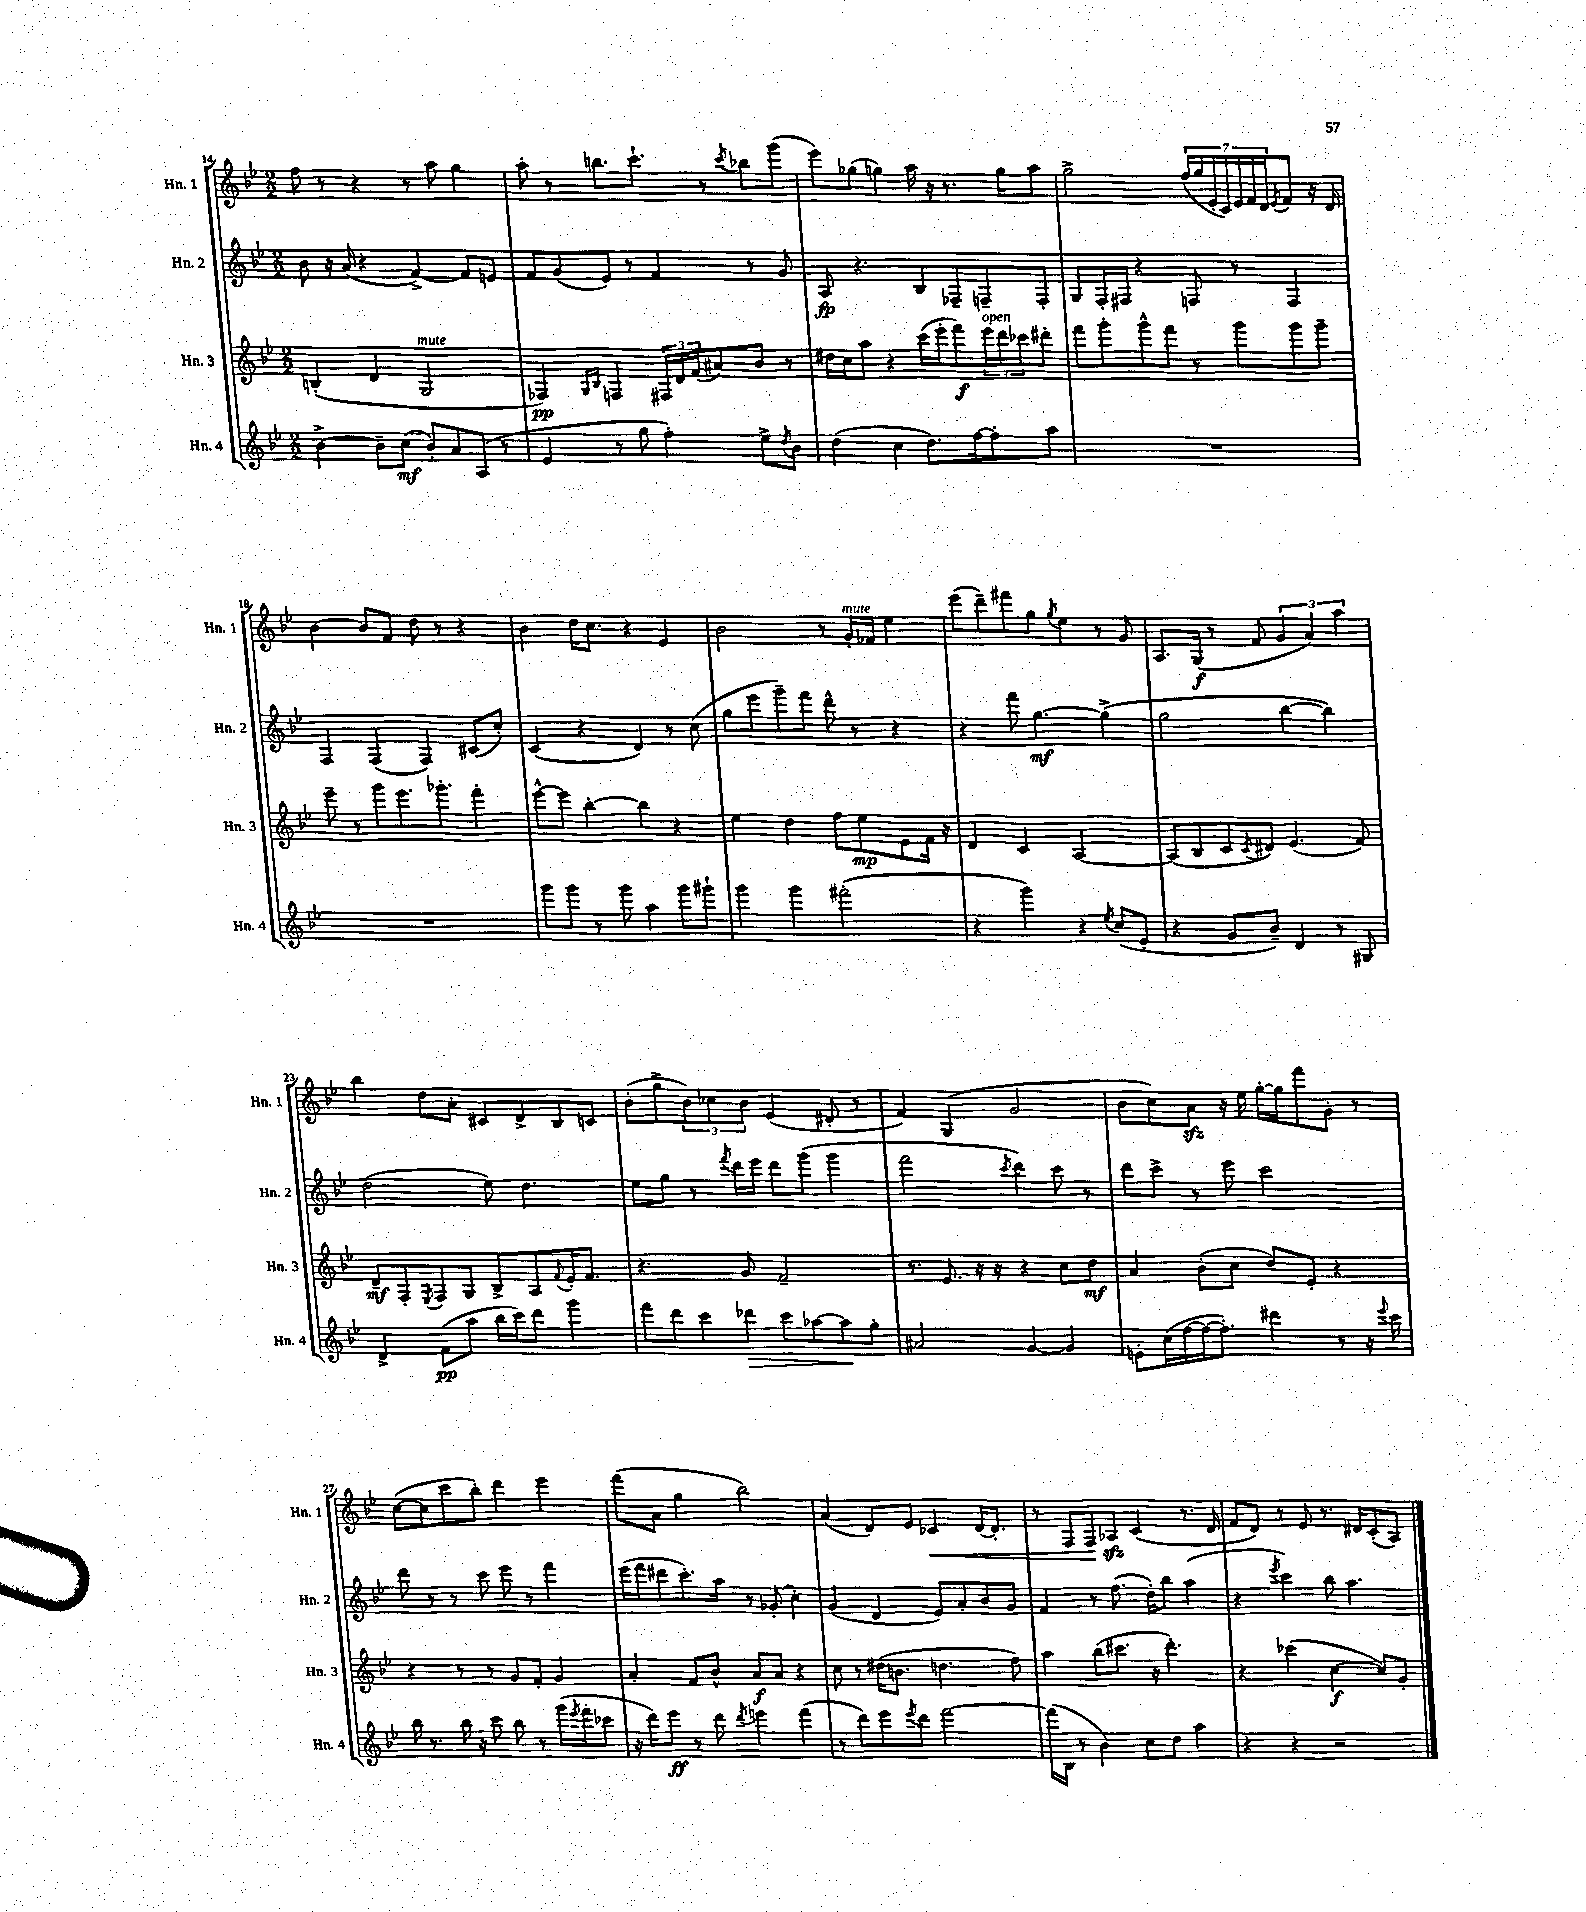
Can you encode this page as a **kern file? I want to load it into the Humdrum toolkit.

**kern	**kern	**kern	**kern
*staff4	*staff3	*staff2	*staff1
*clefG2	*clefG2	*clefG2	*clefG2
*k[b-e-]	*k[b-e-]	*k[b-e-]	*k[b-e-]
*M2/2	*M2/2	*M2/2	*M2/2
[4b-^	(4B'	8b-	8ff
.	.	16r	8r
.	.	(16a	.
8b-~]	4d	4r	4r
(8cc	.	.	.
8b-')	2G	[4f^)	8r
8a	.	.	8aa
(8A	.	8f]	4gg
8r	.	8e	.
=	=	=	=
4e-	4F-)	8f	8aa'
.	.	(8g	8r
.	16qqG	.	.
.	16qqB-	.	.
8r	4F	8e-)	8.bb
8gg	.	8r	.
.	.	.	8.ccc`
4ff')	24F#	4f	.
.	24d	.	.
.	(24f	.	.
.	8a#)	.	8r
.	.	.	8qccc
8ee-^	8b-	8r	8bb-
8qdd	.	.	.
8b-	8r	8g	(8ggg
=	=	=	=
(4dd	16dd#	8A	8eee-)
.	16cc	.	.
.	8aa	4.r	(8gg-
4cc	4r	.	4gg)
8.dd)	(16ccc	8B-	16aa
.	16eee-'	.	16r
.	8fff)	8F-~	8.r
[16ff	.	.	.
8ff']	24eee-	8F~	.
.	24ddd	.	.
.	.	.	16gg
.	24ccc-	.	.
8aa	8ddd#'	8F'	8aa
=	=	=	=
1r	8fff	8G	2gg^
.	8ggg'	16F'	.
.	.	16F#	.
.	8ggg^^	4r	.
.	8fff	.	.
.	8r	8F	(28ff
.	.	.	28gg
.	.	.	28e-'
.	.	.	28c)
.	8ggg	8r	.
.	.	.	28e-
.	.	.	28f
.	.	.	28d
.	.	.	8qe-
.	8ggg	4F	8f
.	8ggg~	.	16r
.	.	.	16d
=	=	=	=
1r	8eee-~	4F	[4b-
.	8r	.	.
.	8ggg	(4F	8b-]
.	8.eee-	.	8f
.	.	4F)	8dd
.	8.ggg-'	.	.
.	.	.	8r
.	4fff'	(8c#	4r
.	.	8cc')	.
=	=	=	=
8ggg	[8eee-^^	(4c	4b-
8ggg	8eee-]	.	.
8r	[4bb-'	4r	16dd
.	.	.	8.cc
8ggg	.	.	.
4aa	4bb-]	4d)	4r
8ggg	4r	8r	4e-
8ggg#`	.	(8cc	.
=	=	=	=
4ggg	4ee-	8gg	2b-
.	.	8eee-	.
4ggg	4dd	8ggg~)	.
.	.	8fff	.
(2fff#'	8ff	8ddd^^	8r
.	8ee-	8r	16g'
.	.	.	16f-
.	8e-	4r	4ee-
.	16f	.	.
.	16r	.	.
=	=	=	=
4r	4d	4r	(8eee-
.	.	.	8ddd~)
4ggg)	4c	8fff	8fff#
.	.	[4.gg	8gg
.	.	.	8qgg
4r	[2A	.	4ee-
8qee-	.	.	.
(8cc	.	(4gg^]	8r
8e-'	.	.	8g
=	=	=	=
4r	(8A]	2gg	8.A
.	8B-	.	.
.	.	.	(16G
8g	8c	.	8r
.	8qc	.	.
8b-~)	8d#)	.	8f
4d	(4.e-	[4bb-	6g
.	.	.	6a)
8r	.	4bb-])	.
.	.	.	6aa
8G#	8f)	.	.
=	=	=	=
4d^	8d~	(2dd	4bb-
.	8F'	.	.
.	8qE-	.	.
(8f	8F	.	8dd
8aa	8G	.	8a'
16bb-	8B-^	8ee-)	8c#
16ccc)	.	.	.
8ddd	8A	4.dd	8d^
.	8qqf	.	.
4ggg	16e-'	.	8B-
.	8.f	.	.
.	.	.	8c
=	=	=	=
8fff	4.r	8ee-	(8b-'
8ddd	.	8gg	8gg^
8ccc	.	8r	12b-)
.	.	.	12cc-
.	.	8qfff	.
8ddd-	8g	16ddd	.
.	.	.	12b-
.	.	16eee-	.
8ccc	2f~	8ddd	(4e-
[8aa-	.	(8ggg	.
8aa-]	.	4ggg	8d#'
8gg'	.	.	8r
=	=	=	=
2a#	8.r	2fff	4f)
.	8.e-	.	.
.	.	.	(4G
.	16r	.	.
.	16r	.	.
.	.	8qccc	.
[4g	4r	4ddd)	2g
4g]	8cc	8ccc	.
.	8dd	8r	.
=	=	=	=
8e'	4a	8ddd	8b-
(16cc	.	8ccc^	8cc)
[16ff	.	.	.
16ff_	(8b-'	8r	8a
8.ff'])	.	.	.
.	8cc	8eee-	16r
.	.	.	16ee-
4ddd#	8dd)	2ccc	[16gg'
.	.	.	16gg]
.	8e-'	.	8fff
8r	4r	.	8g'
16r	.	.	8r
8qqeee-	.	.	.
16ccc	.	.	.
=	=	=	=
16bb-	4r	8ddd	([8cc
8.r	.	.	.
.	.	8r	8cc]
16bb-	8r	8r	8ccc
16r	.	.	.
8ccc	8r	8ccc	8bb-')
8bb-	8g	8eee-	4ddd
8r	8f'	8r	.
(16ggg	4g	4fff	4eee-
8qeee-	.	.	.
16fff'	.	.	.
8ccc-	.	.	.
=	=	=	=
16r	4a'	(16eee-	(8fff
16ddd)	.	16fff	.
8eee-	.	8ddd#	8a
8r	8f	8.ccc')	4gg
8ddd	8b-^^	.	.
.	.	16aa	.
8qddd	.	.	.
4eee	8a	8r	2bb-)
.	8a	(8g-'	.
(4fff	4r	4cc')	.
=	=	=	=
8r	8cc	(4g	(4a
8ddd)	8r	.	.
8eee-	(16dd#	4d	8d)
.	8.b	.	.
8qeee-	.	.	.
8ddd	.	.	8e-
[2fff	4.dd	8e-)	4c-
.	.	8a'	.
.	.	8b-	[16d
.	.	.	8.d']
.	8ff)	8g	.
=	=	=	=
(16fff]	4aa	4f	8r
16B-	.	.	.
8r	.	.	8F
4b-)	(8bb-	8r	8F
.	8.ccc#	(8.ff	8A-
8cc	.	.	(4c
.	16r	16dd')	.
8dd	4.ddd')	8bb-	.
4aa	.	(4aa	8.r
.	.	.	16d
=	=	=	=
4r	4r	4r	8f
.	.	.	8d)
.	.	8qeee-	.
4r	(4ccc-	4ccc)	8r
.	.	.	8e-
2r	[4cc	8bb-	8.r
.	.	4.aa	.
.	.	.	16d#
.	8cc])	.	(8c'
.	8g'	.	8A)
==	==	==	==
*-	*-	*-	*-
